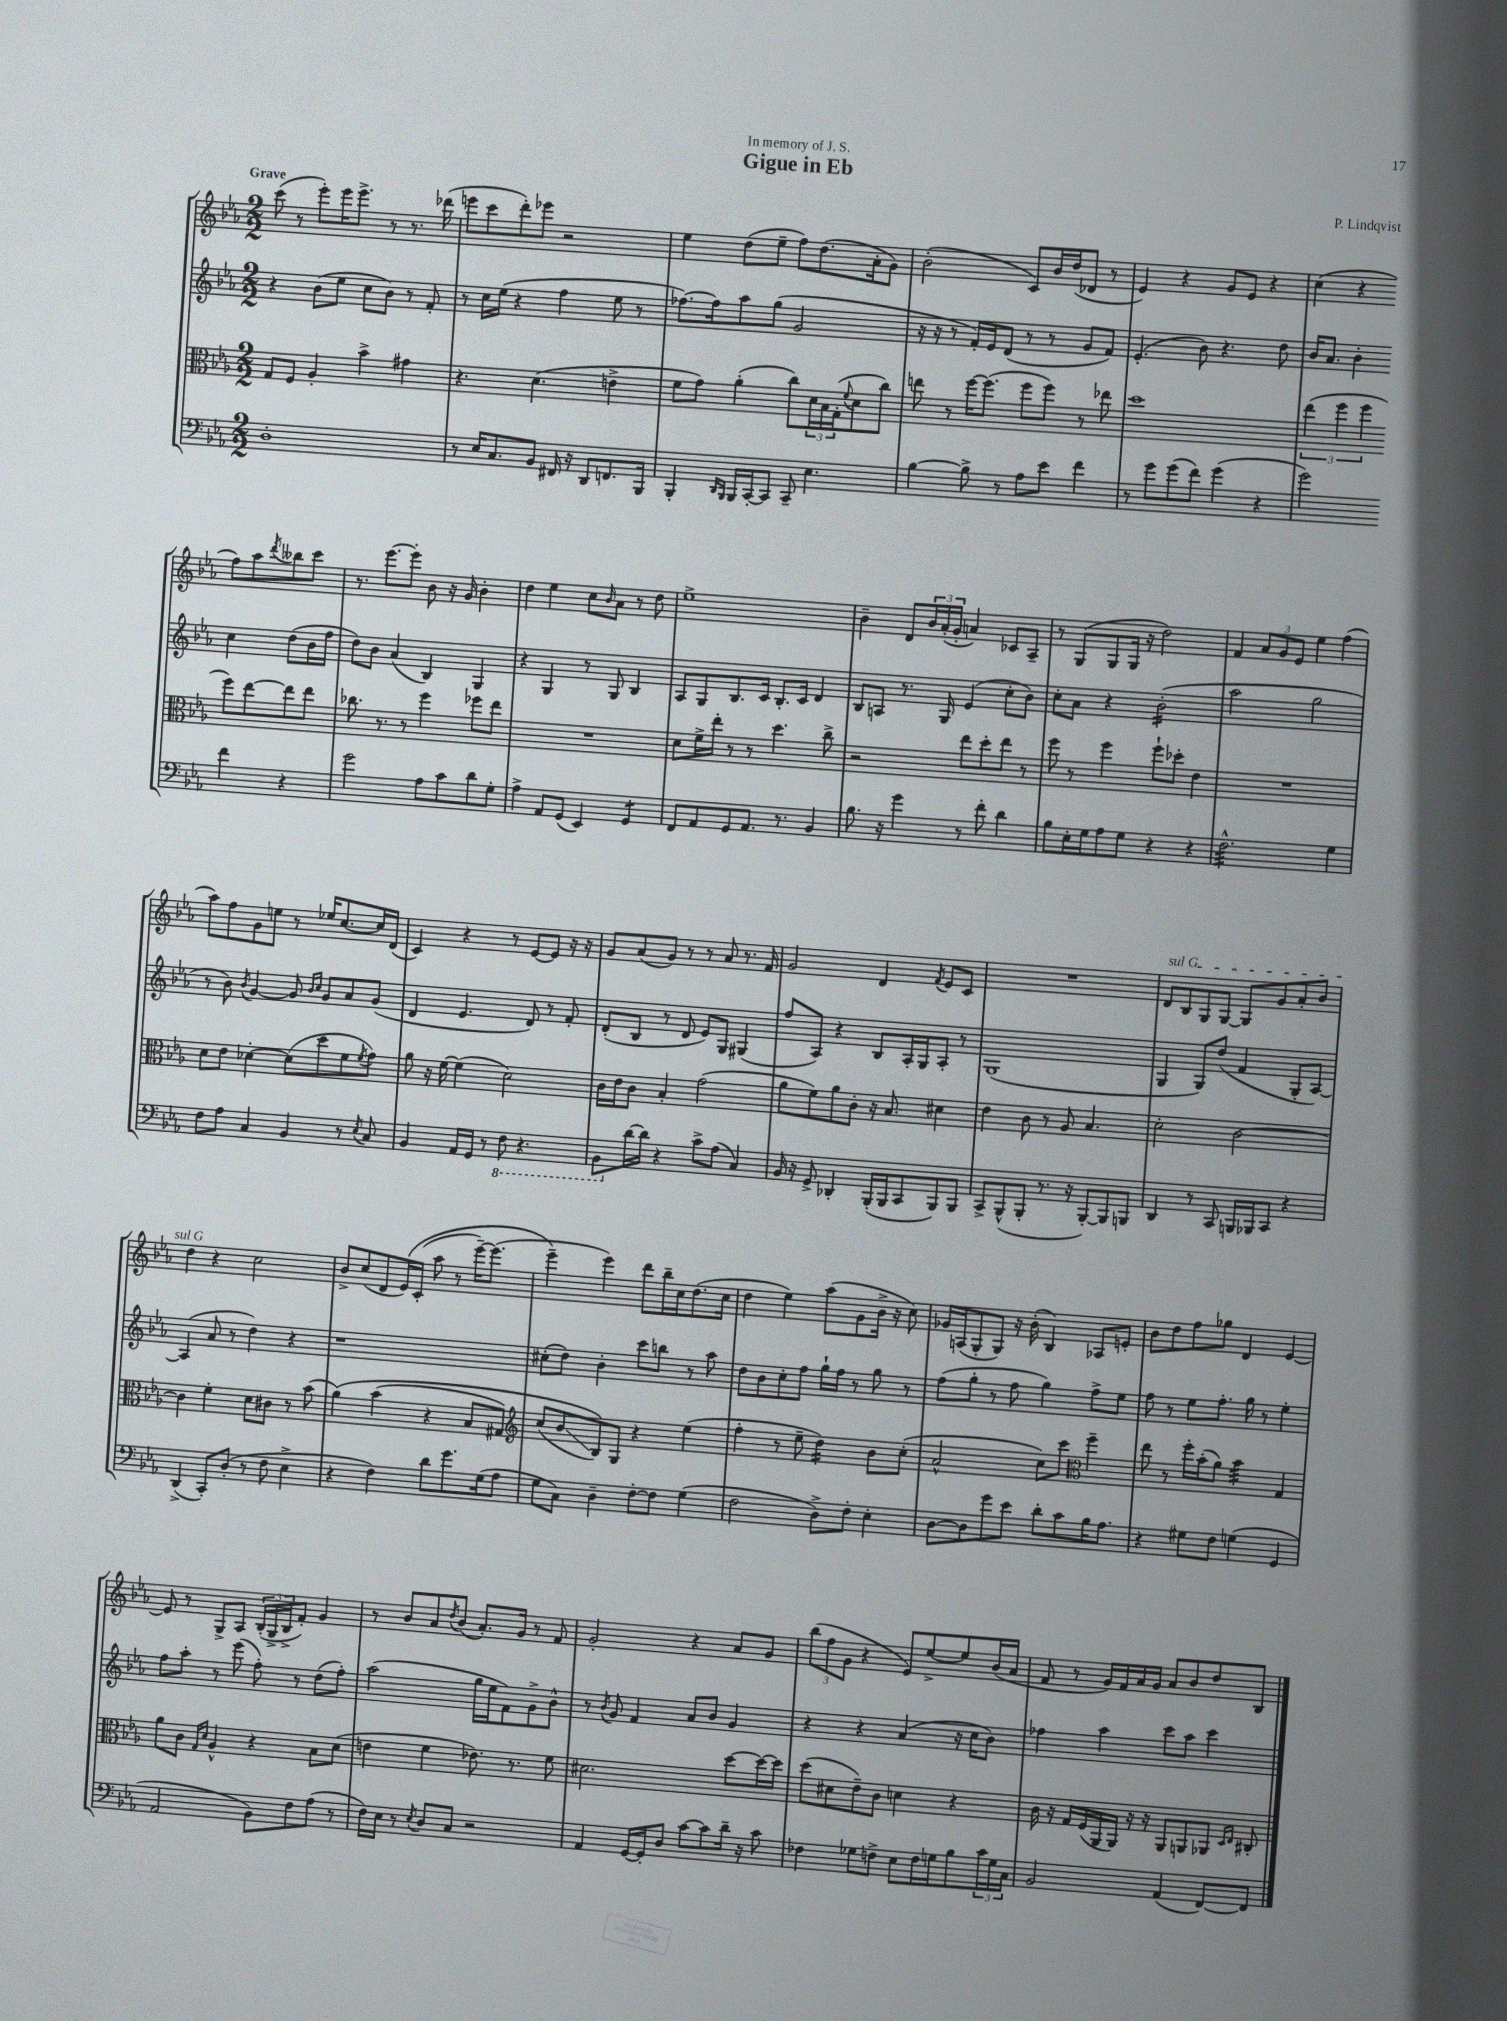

**kern	**kern	**kern	**kern
*staff4	*staff3	*staff2	*staff1
*clefF4	*clefC3	*clefG2	*clefG2
*k[b-e-a-]	*k[b-e-a-]	*k[b-e-a-]	*k[b-e-a-]
*M2/2	*M2/2	*M2/2	*M2/2
1D'	8G/L	4r	(8ccc\
.	8F/J	.	8r
.	4A-'/	(8b-\L	8eee-'\L)
.	.	8ee-\J	16eee-\K
.	.	.	8.eee-^\J
.	4b-^\	8cc\L	.
.	.	8b-\J)	8r
.	4g#\	8r	8.r
.	.	8f'/	.
.	.	.	(16ddd-\
=	=	=	=
8r	4.r	8r	8eee\L
16E-/LK	.	16cc\LL	8ccc\
8.C/	.	(16ee-\JJ	.
.	.	4r	8ddd'\)
8BB-/J	(4.d\	.	8eee-\J
16FF#/	.	4ff\	2r
16r	.	.	.
8DD/L	.	.	.
8.FF/	4e^\	8ee-\	.
.	.	8r	.
16BBB-/Jk	.	.	.
=	=	=	=
4BBB-'/	8f\L	[8.ff-\L)	4ee-\
.	8g\J)	.	.
.	.	16ff-\]k	.
16qqDD/LL	.	.	.
16qqBBB-/JJ	.	.	.
16BBB-/LL	(4a-'\	8aa-\	(8dd\L
[16CC'/J	.	.	.
8CC/]J	.	(8gg\J	8ee-~\J
8CC~/	8cc\L)	2g/	8ff\L)
4.E-\	24d\L	.	(8.dd\
.	24B-\	.	.
.	(24G'\J	.	.
.	8qqf/	.	.
.	8d\	.	.
.	.	.	16a-'\k
.	8cc\J)	.	8g\J)
=	=	=	=
[4B-\	8ee\	16r	(2b-'\
.	.	16r	.
.	8r	8r	.
8B-^\]	[16ff\LK	16f'/LL)	.
.	(8.ff\]J	16e-/J	.
8r	.	(8d/J	.
8A-\L	8ff\L	8r	8c/L)
8e-\J	8ff\J)	8r	16b-/L
.	.	.	(16dd/J
4f\	8r	8g/L	8d-/J
.	8ee-\	8f/J)	8r
=	=	=	=
8r	1dd	(4.e-'/	4e-/)
8g\L	.	.	.
(8g\	.	.	4r
8f\J)	.	8b-\)	.
(4g\	.	4.r	8g/L
.	.	.	8e-/J
4r	.	.	4r
.	.	8dd\	.
=	=	=	=
2g\)	(6ee-\	16b-/LK	(4cc\
.	.	8.a-/J	.
.	6ff\	.	.
.	.	4b-'\	4r
.	6ff\	.	.
4f\	8ff\L)	4cc\	8ff\L)
.	[8ee-\	.	8aa-\
.	.	.	8qddd/
4r	8ee-\]	(8dd\L	8bb--\
.	8ee-\J	16b-\L	8ccc\J
.	.	16ff\JJ	.
=	=	=	=
2g\	8.cc-\	8dd\L)	8.r
.	.	8b-\J	.
.	8.r	.	[8.eee-\L
.	.	(4a-/	.
.	8r	.	8eee-'\]J
8A-\L	4ff\	4B-/)	8b-\
8c\	.	.	16r
.	.	.	16g/
8d\	8ff-\L	4G/	4b-'\
8G'\J	8ee-\J	.	.
=	=	=	=
4A-^\	1r	4r	4dd\
8AA-/L	.	4G/	4ee-\
(8GG/J	.	.	.
4EE-/)	.	8r	8cc\L
.	.	.	16qqb-/
.	.	8G/	8a-\J
4GG/	.	4B-/	8r
.	.	.	8dd\
=	=	=	=
8FF/L	8d\L	8A-/L	1ee-^
8AA-/	16f^\L	8G/	.
.	16ee-'\JJ	.	.
8GG/	8r	8.B-/	.
8.AA-/J	8r	.	.
.	.	16c/Jk	.
.	4.dd\	8.B-'/L	.
8.r	.	.	.
.	.	16c/Jk	.
4BB-/	.	4d/	.
.	8cc^\	.	.
=	=	=	=
8.B-\	2r	8B-/L	4b-~\
.	.	8A/J	.
16r	.	.	.
4g\	.	8.r	8d/L
.	.	.	24b-/L
.	.	.	(24a-'/
.	.	16G/	.
.	.	.	24g'/JJ
8r	8ee-\L	(4e-/	4a/)
8f'\	8dd'\	.	.
4d\	8ee-\J	8cc'\L	8c-/L
.	8r	8b-\J)	8A-~/J
=	=	=	=
8B-\L	8ff\	8cc'\L	8r
16E-'\L	8r	8a-\J	(8G/L
16G\J	.	.	.
8A-\	4ff\	4r	8G/
8G\J	.	.	16G/Jk
.	.	.	16r
4r	8ff`\L	(2b-'\	2dd\)
.	8dd-'\J	.	.
4r	4e-\	.	.
=	=	=	=
2.F^^\	1r	2aa-\	4f/
.	.	.	12a-/L
.	.	.	12g/
.	.	.	12e-/J
.	.	2gg\	4ee-\
4G\	.	.	(4ff\
=	=	=	=
8F\L	8d\L	8r	8aa-\L)
8A-\J	8e-\J	8b-\)	8ff\
.	.	8qb-/	.
4C/	[4d-'\	[4g/	8g\
.	.	.	8ee\J
4BB-/	(8d-\]L	8g/]	8r
.	.	16qqb-/LL	.
.	.	16qqcc/JJ	.
.	8dd\	8g/L	16ee-/LK
.	.	.	[8.cc/
8r	8f\	8a-/	.
8qE-/	8qf/	.	.
8C/	8g\J)	(8g/J	16cc/]L
.	.	.	(16d/JJ
=	=	=	=
4BB-/	8a-\	4d/	4c/)
.	16r	.	.
.	[16f\	.	.
16AA-/LL	(4f\]	4.e-/	4r
16GG/JJ	.	.	.
8r	.	.	.
8FF\	2d\)	.	8r
4.r	.	8d/)	[8e-/L
.	.	8r	8e-/]J
.	.	8f'/	16r
.	.	.	16r
=	=	=	=
8BBB-\L	16c\LL	(8d'/L	8g/L
.	16e-\J	.	.
[16d\L	8c\J	8B-/J	(8a-/
16d\]JJ	.	.	.
4r	4B-'/	8r	8g/J)
.	.	8d/	8r
8c^\L	(2g\	8e-/L)	8r
(8A-\J	.	8G/J	8a-/
4C/)	.	(4G#/	8.r
.	.	.	16f/
=	=	=	=
16BB-/	8a-\L	8ff/L	2g/
16r	.	.	.
8GG^/	8f\)	8A-/J)	.
4DD-'/	8a-\	4r	.
.	8c'\J	.	.
(16BBB-'/LL	16r	8B-/L	4d/
16BBB-/J	8.B-/	.	.
8CC/	.	16A-'/L	.
.	.	16G/J	.
.	.	.	8qf/
8BBB-/)	4d#\	8A-'/J	8e-/L
8BBB-/J	.	8r	8c/J
=	=	=	=
8CC^/L	4e-\	(1G	1r
(8BBB-^^/	.	.	.
8BBB-'/J	8c\	.	.
8.r	8r	.	.
.	8A-/	.	.
16r	.	.	.
[8BBB-'/L)	4.B-/	.	.
8BBB-/]	.	.	.
8BBB/J	.	.	.
=	=	=	=
4DD/	2d'\	4G/	8d/L
.	.	.	8B-/
8r	.	8G/L)	8G/
8CC/	.	(8dd/J	[8G/J
16BBB/LL	[2c\	4f/	8G/]L
16BBB-/J	.	.	.
8CC/J	.	.	8g/
4r	.	8G'/L	8a-'/
.	.	[8A-/J)	8b-/J
=	=	=	=
(4DD^/	4c\]	(4A-/]	4dd\
8CC'/L)	4f'\	8a-/	4r
(8D'/J	.	8r	.
8r	8d\L	4dd\)	2cc\
8F\	8c#\J	.	.
4E-^\	8r	4r	.
.	(8b-\	.	.
=	=	=	=
4r	&(4a-\)	1r	8b-^/L
.	.	.	(8cc/
4F\)	(4b-\	.	8d/
.	.	.	&(16e-/L)
.	.	.	(16c'/JJ
8d\L	4r	.	8aa-\
8.g\	.	.	8r
.	8B-/L	.	[16eee-~\LK)
(16G\k	.	.	(8.eee-\]J
8A-\J	8G#/J)	.	.
=	=	=	=
*	*clefG2	*	*
8G\L	(8cc/L	(8cc#'\L	4eee-~\&)
8C\J)	8b-/	8dd\J)	.
4D~\	8B-/)&)	4b-'\	4eee-\)
.	8G/J	.	.
[8F'\L	4r	8ccc\L	8ddd\L
8F\]J	.	8bb\J	16bb-~\L
.	.	.	16cc\J
(4G\	(4ee-\	8r	(8.dd\
.	.	8aa-\	.
.	.	.	16cc\Jk
=	=	=	=
2F\	4ff'\	8dd\L	4dd\
.	.	8b-\	.
.	8r	8cc'\	4ee-\)
.	8ee-~\	8ff\J	.
8D^\L)	4dd\)	16gg`\LL	(8aa-\L
.	.	16ff\JJ	.
8F'\J	.	8r	8g\
4E-'\	8b-\L	8gg\	16b-^\Jk
.	.	.	16r
.	(8cc'\J	8r	8cc\)
=	=	=	=
[8D\L	2a-^^/	(8ff\L	16g-/LL
.	.	.	(16A/J
8D\]	.	8gg'\J	8G'/
8g\	.	8r	8G/J)
8e-\J	.	8ff\	16r
.	.	.	(16b-'\
8d'\L	8cc\L)	4gg\)	4B-/)
8c\	8ccc\J	.	.
*	*clefC3	*	*
16B-\K	4ff~\	8ff^\L	8A-/L
8.A-\J	.	.	.
.	.	8ee-\J	8e'/J
=	=	=	=
4r	8ee-\	8ff\	8b-\L
.	8r	8r	8dd\
8G#\L	16ff'\LL	8ee-\L	8ff\
.	(16b-'\J	.	.
8F\J	8a-\J)	8.ff'\J	8gg-\J
(4G\	4b-\	.	4d/
.	.	16gg\	.
.	.	8r	.
4GG/	4G/	4ee-'\	[4e-/
=	=	=	=
2AA-/	8a-\L	8ff\L	8e-/]
.	8c\J	8aa-'\J	8r
.	16qqG/LL	.	.
.	16qqd/JJ	.	.
.	4A-^^/	8r	8G^/L
.	.	(8eee-\	8A-/J
8BB-\L)	4r	8ff'\)	(24B-'/LL
.	.	.	24G^/
.	.	.	24B-^/J
8F\	.	8r	8f'/J)
(8A-\J	8B-\L	(8dd\L	4g/
8r	(8d\J	8ff'\J)	.
=	=	=	=
16F\LL)	4e\	(2aa-\	8r
16E-\JJ	.	.	.
8r	.	.	8b-/L
8qE-/	.	.	.
8D/L	4f\	.	8a-/
.	.	.	8qdd/
8C/J	.	.	(8b-/J
2r	8.e-\)	16gg\LL	8.a-'/L)
.	.	16ee-\J	.
.	.	8f\)	.
.	8.r	.	16g/Jk
.	.	8g^\	8r
.	8f\	8b-^^\J	8f/
=	=	=	=
4AA-/	2.d#\	8r	2g'/
.	.	8qb-/	.
.	.	8g/	.
[16GG/LL	.	4f/	.
16GG'/]J	.	.	.
8D/J	.	.	.
[8c\L	.	8a-/L	4r
8c\]	.	8b-/J	.
16d~\Jk	[8dd\L	4g/	8a-/L
16r	.	.	.
8c\	16dd\_L	.	8g/J
.	16dd\]JJ	.	.
=	=	=	=
4F-\	(8dd\L	4r	(12bb-\L
.	.	.	12ff\
.	8d#\	.	.
.	.	.	12g\J
8G-\L	8e-~\)	4r	4r
8F^\J	8c\J	.	.
8E-\L	4d\	(4a-/	8e-/L)
16F\L	.	.	[8ee-^/
16G\J	.	.	.
8B-\	4r	16r	8ee-/]
.	.	16cc\LK	.
24c\L	.	8b-\J)	(16b-/L
24G\	.	.	.
.	.	.	16a-/JJ
24C\JJ	.	.	.
=	=	=	=
2BB-/	16c\	4ff-\	8f/
.	16r	.	.
.	16G/LL	.	8r
.	(16F/	.	.
.	16AA-/	4aa-\	16g/LL)
.	16AA-/JJ)	.	16f/
.	16r	.	16a-/
.	16r	.	16g/JJ
(4AA-/	8AA-/L	8ccc\L	8a-/L
.	8AA/	8aa-\J	8b-/
[8FF/L)	8AA-/J	4ccc\	8dd/
.	16qqD/LL	.	.
.	16qqE-/JJ	.	.
8FF/]J	8C#'/	.	8B-/J
==	==	==	==
*-	*-	*-	*-
